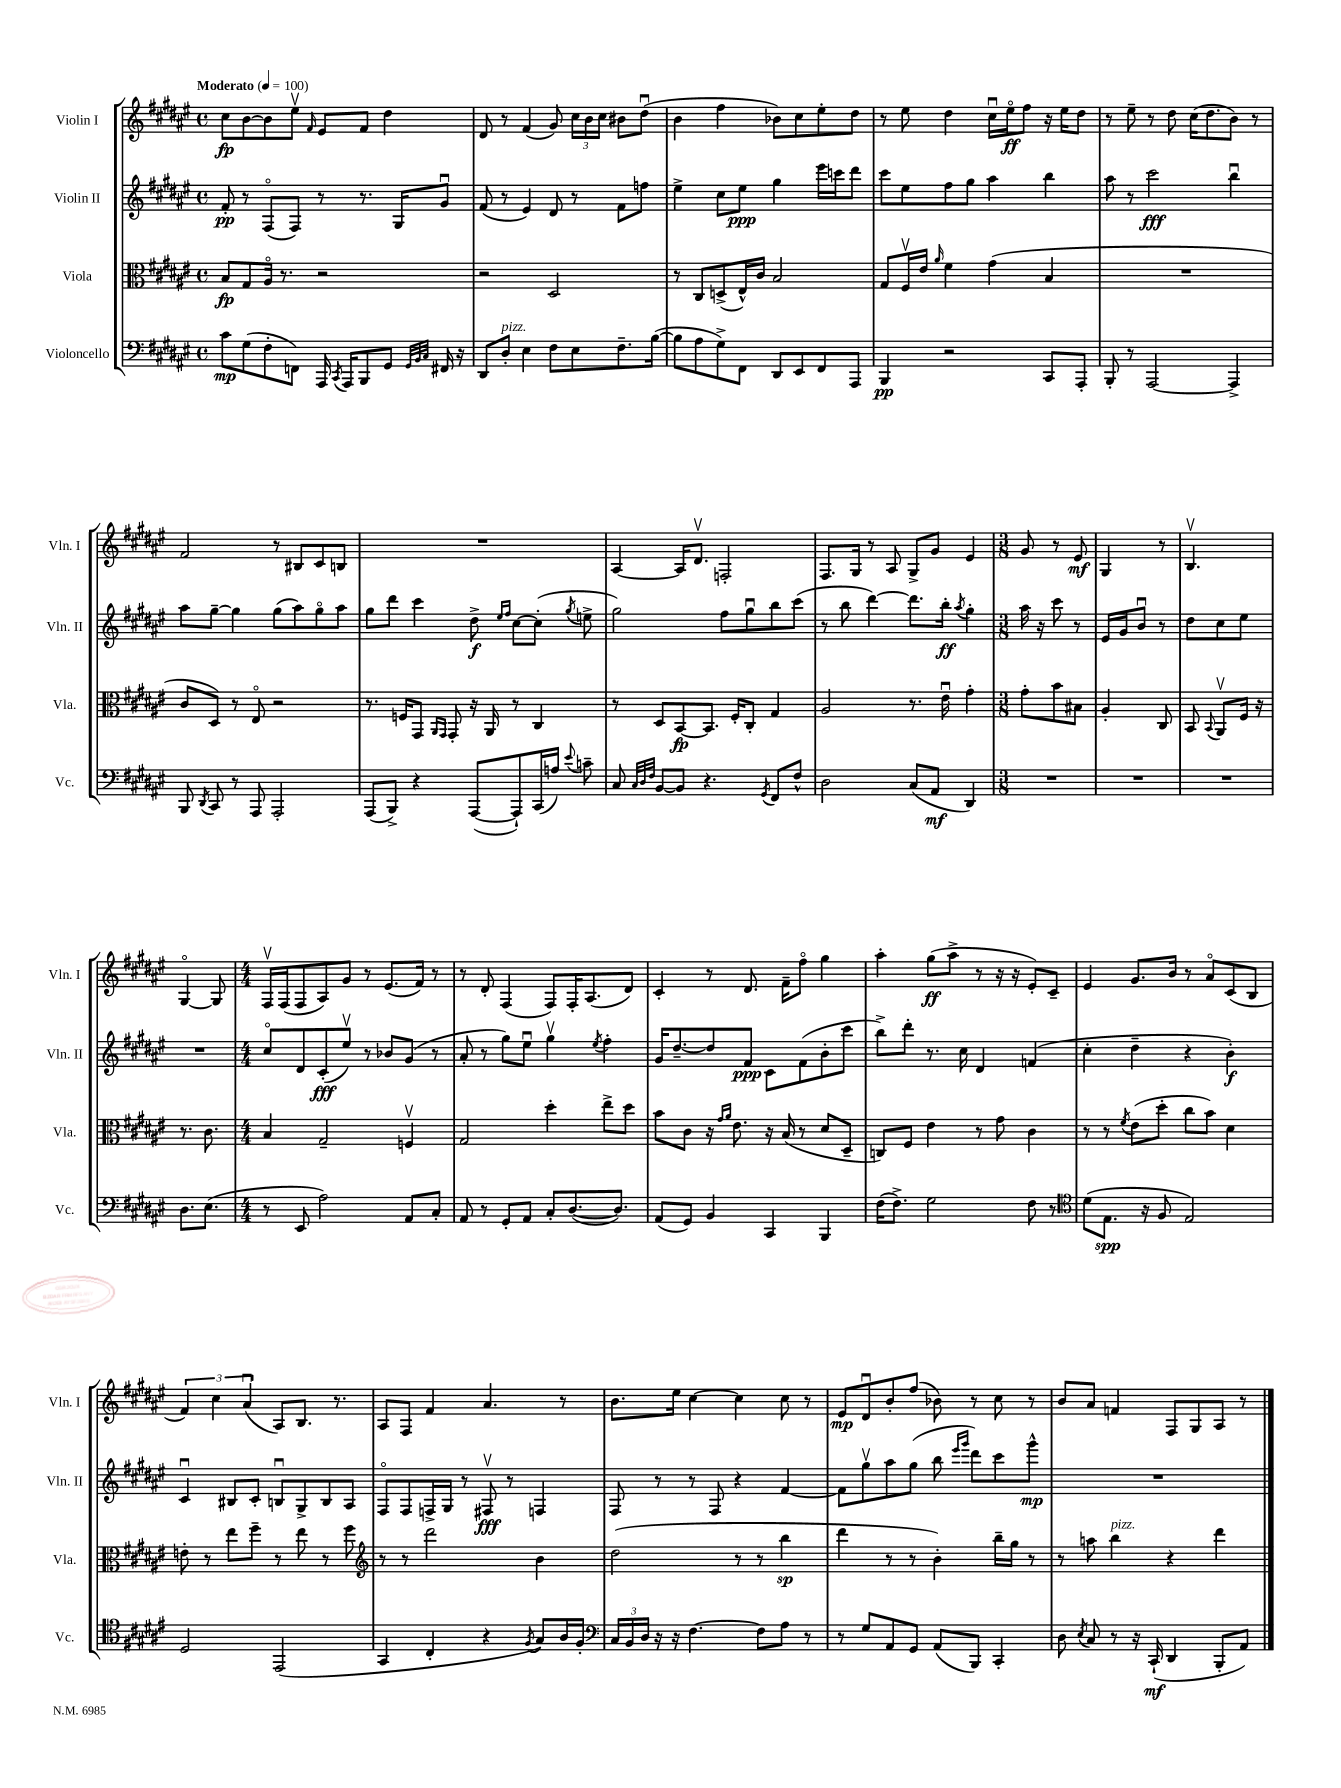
<<
\new StaffGroup <<
\new Staff = "s0" \with { instrumentName = "Violin I" shortInstrumentName = "Vln. I" } {
    \clef treble \key fis \major \defaultTimeSignature \time 4/4 \tempo "Moderato" 4 = 100
    \autoBeamOff cis''8[\fp b'8~ b'8 eis''8]\upbow \grace { fis'16 } eis'8[ fis'8] dis''4 |
    dis'8 r8 fis'4( gis'8) \tuplet 3/2 { cis''16[ b'16 cis''16] } bis'8[ dis''8]\downbow( |
    b'4 fis''4 bes'8[) cis''8 eis''8-. dis''8] |
    r8 eis''8 dis''4 cis''16[\downbow eis''16\flageolet\ff fis''8] r16 eis''16[ dis''8] |
    r8 eis''8-- r8 dis''8 cis''16[( dis''8. b'8]) r8 |
    fis'2 r8 bis8[ cis'8 b8] |
    R1 |
    ais4~ ais16[ dis'8.]\upbow f2-. |
    fis8.[ gis16] r8 ais8 gis8[-> gis'8] eis'4 |
    \numericTimeSignature \time 3/8 gis'8 r8 eis'8\mf |
    gis4 r8 |
    b4.\upbow |
    gis4~\flageolet gis8 |
    \numericTimeSignature \time 4/4 fis16[\upbow fis16( fis8 ais8) gis'8] r8 eis'8.[( fis'16]) r8 |
    r8 dis'8-. fis4( fis8[) fis16-. ais8.( dis'8]) |
    cis'4-. r8 dis'8. fis'16[-- fis''8]\flageolet gis''4 |
    ais''4-. gis''8[\ff( ais''8]-> r8 r16 r16 eis'8[-.) cis'8]-- |
    eis'4 gis'8.[ b'16] r8 ais'8[\flageolet cis'8( b8] |
    \tuplet 3/2 { fis'4) cis''4 ais'4\downbow( } ais8[) b8.] r8. |
    ais8[ fis8] fis'4 ais'4. r8 |
    b'8.[ eis''16] cis''4~ cis''4 cis''8 r8 |
    eis'8[\mp dis'8\downbow b'8-. fis''8]( bes'8) r8 cis''8 r8 |
    b'8[ ais'8] f'4 fis8[ gis8 ais8] r8 \bar "|." |
}
\new Staff = "s1" \with { instrumentName = "Violin II" shortInstrumentName = "Vln. II" } {
    \clef treble \key fis \major \defaultTimeSignature \time 4/4
    \autoBeamOff fis'8-.\pp r8 fis8[\flageolet( fis8]) r8 r8. gis16[ gis'8]\downbow |
    fis'8( r8 eis'4) dis'8 r8 fis'8[ f''8] |
    eis''4-> cis''8[ eis''8]\ppp gis''4 eis'''16[ c'''16 dis'''8] |
    cis'''8[ eis''8 fis''8 gis''8] ais''4 b''4 |
    ais''8 r8 cis'''2\fff b''4\downbow |
    ais''8[ gis''8]~-- gis''4 gis''8[( ais''8) gis''8\flageolet ais''8] |
    gis''8[ dis'''8] cis'''4 dis''8->\f \grace { eis''16[ fis''16] } cis''8[~ cis''8]-.( \acciaccatura { gis''8 } e''8-> |
    gis''2) fis''8[ gis''8\downbow b''8 cis'''8]( |
    r8 b''8 dis'''4~) dis'''8.[ b''16]-.\ff \acciaccatura { ais''8 } gis''4-. |
    \numericTimeSignature \time 3/8 ais''16 r16 cis'''8 r8 |
    eis'16[ gis'16 b'8]\downbow r8 |
    dis''8[ cis''8 eis''8] |
    R4. |
    \numericTimeSignature \time 4/4 cis''8[\flageolet dis'8 cis'8-.\fff( eis''8]\upbow) r8 bes'8[ gis'8]( r8 |
    ais'8-. r8 gis''8[) eis''8]\downbow gis''4\upbow \acciaccatura { eis''8 } fis''4-. |
    gis'16[ dis''8.~-- dis''8 fis'8]\ppp cis'8[ fis'8( b'8-. cis'''8] |
    b''8[->) dis'''8]-. r8. cis''16 dis'4 f'4( |
    cis''4-. dis''4-- r4 b'4-.\f) |
    cis'4\downbow bis8[ cis'8]-. b8[\downbow gis8-> b8 ais8] |
    fis8[\flageolet fis8 f16-> gis16] r8 fis8\upbow\fff r8 f4 |
    fis8 r8 r8 fis8 r4 fis'4~ |
    fis'8[ gis''8\upbow ais''8 gis''8]( b''8 \grace { eis'''16[ gis'''16] } dis'''8[) cis'''8 gis'''8]-^\mp |
    R1 \bar "|." |
}
\new Staff = "s2" \with { instrumentName = "Viola" shortInstrumentName = "Vla." } {
    \clef alto \key fis \major \defaultTimeSignature \time 4/4
    \autoBeamOff b8[\fp gis8 ais16]\flageolet r8. r2 |
    r2 dis2 |
    r8 cis8[ d8->( eis16-^) cis'16] b2 |
    gis8[ fis16\upbow eis'16] \grace { ais'16 } fis'4 gis'4( b4 |
    R1 |
    cis'8[ dis8]) r8 eis8\flageolet r2 |
    r8. f16[ gis,8] \grace { ais,16[ gis,16] } gis,8-. r16 ais,16 r8 cis4 |
    r8 dis8[ b,8~\fp b,8.] fis16[-. cis8]-. gis4 |
    ais2 r8. eis'16\downbow gis'4-. |
    \numericTimeSignature \time 3/8 gis'8[-. b'8 bis8] |
    ais4-. cis8 |
    b,8 \appoggiatura { b,8 } ais,8[\upbow fis16] r16 |
    r8. cis'8. |
    \numericTimeSignature \time 4/4 b4 gis2-- f4\upbow |
    gis2 dis''4-. eis''8[-> dis''8] |
    b'8[ cis'8] r16 \grace { gis'16[ ais'16] } eis'8. r16 b16( r8 dis'8[ dis8]-- |
    c8[) fis8] eis'4 r8 gis'8 cis'4 |
    r8 r8 \acciaccatura { fis'8 } eis'8[( dis''8]-. cis''8[ b'8]) dis'4 |
    e'8-. r8 eis''8[ fis''8]-- r8 eis''8 r8 fis''8 |
    \clef treble r8 r8 dis'''2 b'4 |
    dis''2( r8 r8 b''4\sp |
    dis'''4 r8 r8 b'4-.) b''16[-- gis''16] r8 |
    r8 a''8 b''4^\markup { \italic "pizz." } r4 dis'''4 \bar "|." |
}
\new Staff = "s3" \with { instrumentName = "Violoncello" shortInstrumentName = "Vc." } {
    \clef bass \key fis \major \defaultTimeSignature \time 4/4
    \autoBeamOff cis'8[\mp gis8( fis8-. f,8]) ais,,16 \acciaccatura { cis,8 } ais,,16[ b,,8 gis,8] \grace { gis,32[ b,32 cis32] } fis,16 r16 |
    dis,8[ dis8]-.^\markup { \italic "pizz." } eis4 fis8[ eis8 fis8.-- b16]~( |
    b8[ ais8 gis8->) fis,8] dis,8[ eis,8 fis,8 ais,,8] |
    b,,4\pp r2 cis,8[ ais,,8]-. |
    b,,8-. r8 ais,,2~ ais,,4-> |
    b,,8 \acciaccatura { dis,8 } cis,8 r8 ais,,8 ais,,2-. |
    ais,,8[( b,,8]->) r4 ais,,8[~( ais,,8-!) cis,16( a16]) \appoggiatura { eis'8 } c'8-- |
    cis8 \grace { cis32[ dis32 fis32] } b,8[~ b,8] r4. \acciaccatura { gis,8 } fis,8[ fis8]-^ |
    dis2 cis8[( ais,8]\mf dis,4) |
    \numericTimeSignature \time 3/8 R4. |
    R4. |
    R4. |
    dis8.[ eis8.]( |
    \numericTimeSignature \time 4/4 r8 eis,8 ais2) ais,8[ cis8]-. |
    ais,8 r8 gis,8[-. ais,8] cis8[-. dis8.~( dis8.]) |
    ais,8[( gis,8]) b,4 cis,4 b,,4 |
    fis16[( fis8.]->) gis2 fis8 r8 |
    \clef tenor dis'8[( eis8.]\spp r16 fis8 eis2) |
    dis2 eis,2( |
    gis,4 cis4-. r4 \acciaccatura { fis8 } gis8[) ais16 fis16]-. |
    \clef bass \tuplet 3/2 { cis16[ b,16 dis16] } r16 r16 fis4.~ fis8[ ais8] r8 |
    r8 gis8[ ais,8 gis,8] ais,8[( b,,8]) cis,4-. |
    dis8 \acciaccatura { eis8 } cis8 r8 r16 cis,16-!\mf( dis,4 b,,8[-. ais,8]) \bar "|." |
}
>>
>>
\layout { \context { \Score \remove "Bar_number_engraver" } }
